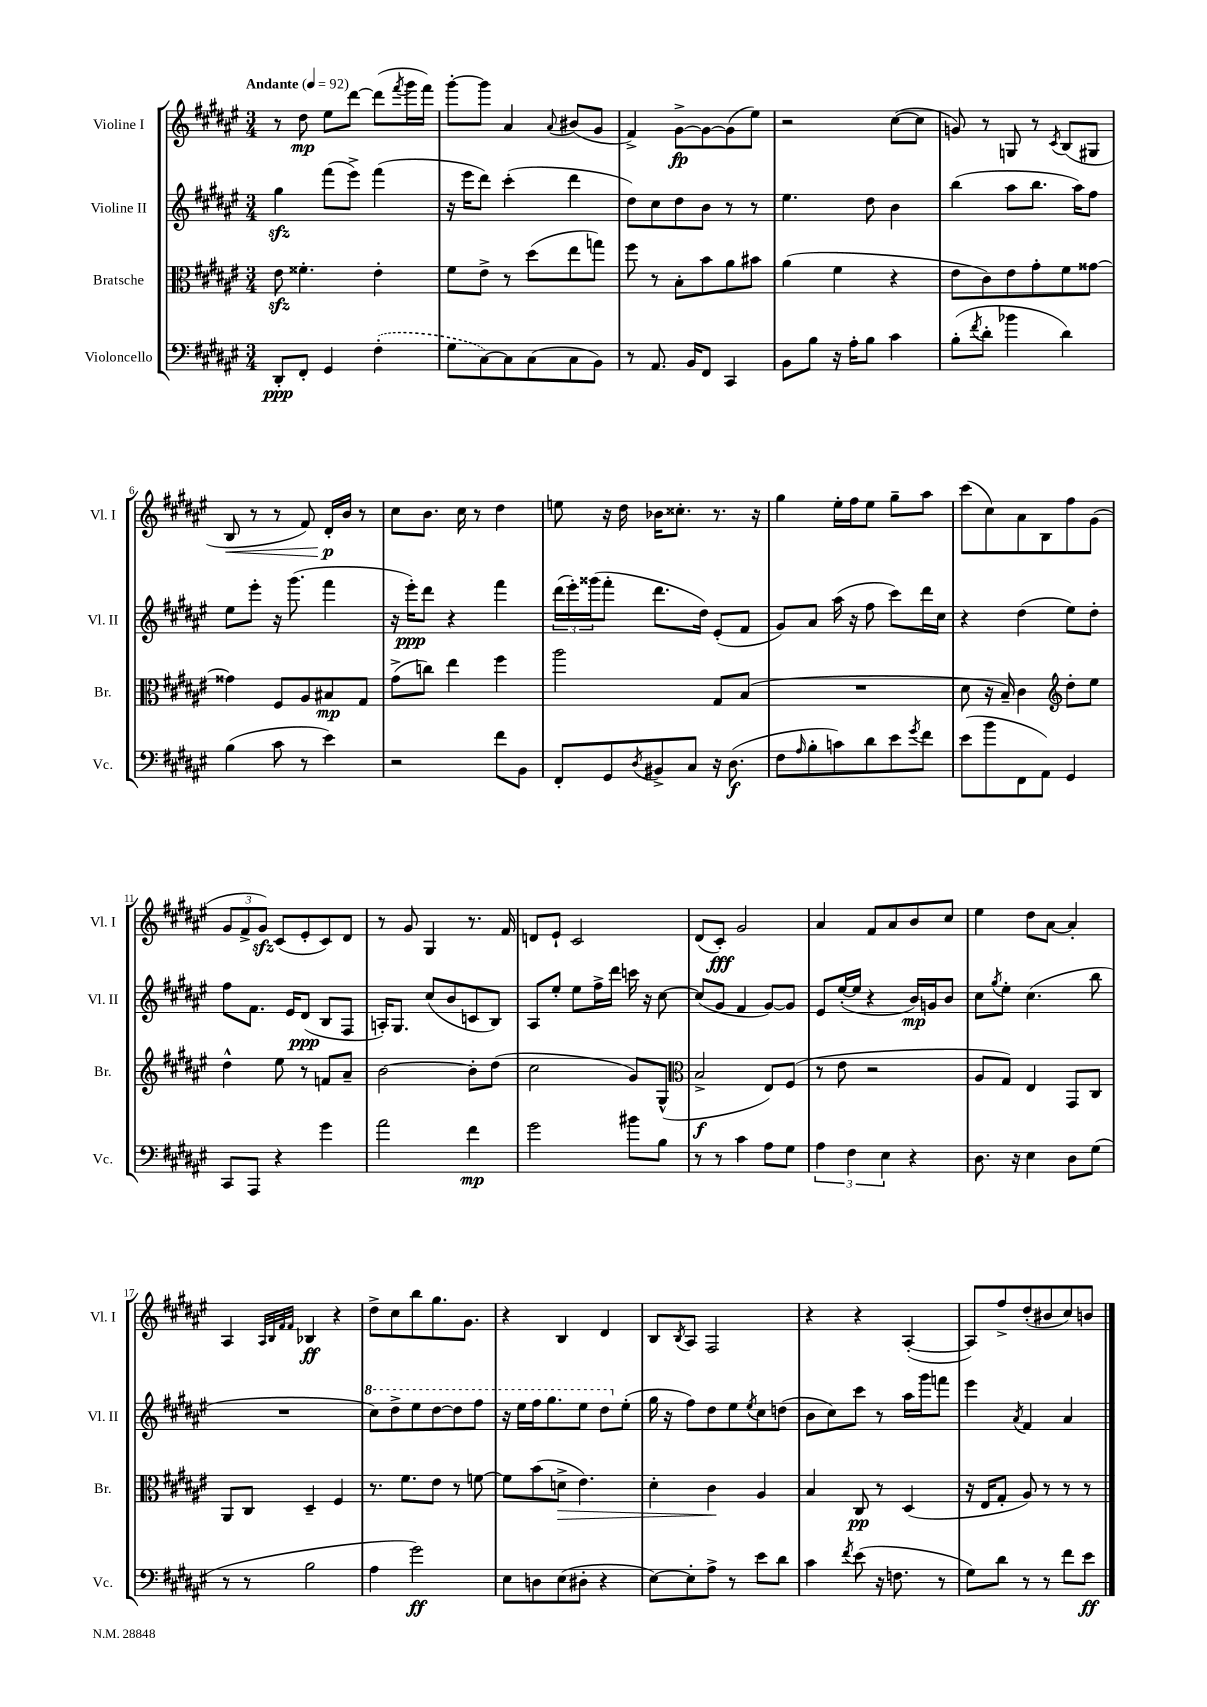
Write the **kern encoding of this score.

**kern	**kern	**kern	**kern
*staff4	*staff3	*staff2	*staff1
*clefF4	*clefC3	*clefG2	*clefG2
*k[f#c#g#d#a#e#]	*k[f#c#g#d#a#e#]	*k[f#c#g#d#a#e#]	*k[f#c#g#d#a#e#]
*M3/4	*M3/4	*M3/4	*M3/4
*MM92	*MM92	*MM92	*MM92
8DD#'	8e#	4gg#	8r
8FF#'	4.f##'	.	8dd#
4GG#	.	(8fff#	8ee#
.	.	8eee#^)	[8ddd#
(4F#'	4e#'	(4fff#	(8ddd#]
.	.	.	8qfff#
.	.	.	16ggg#
.	.	.	16fff#)
=	=	=	=
8G#	8f#	16r	[8ggg#'
.	.	16eee#	.
[8C#)	8e#^	8ddd#)	8ggg#]
8C#]	8r	(4ccc#'	4a#
(8C#	(8dd#	.	.
.	.	.	8qqa#
8C#	8ee#	4ddd#	(8b#
8BB)	8gg)	.	8g#
=	=	=	=
8r	8ff#	8dd#)	4f#^)
8.AA#	8r	8cc#	.
.	8B'	8dd#	[8g#^
16BB	.	.	.
8FF#	8b	8b	8g#_
4CC#	8a#	8r	(8g#]
.	8b#	8r	8ee#)
=	=	=	=
8BB	(4a#	4.ee#	2r
8B	.	.	.
16r	4f#	.	.
16A#'	.	.	.
8B	.	8dd#	.
4c#	4r	4b	([8cc#
.	.	.	8cc#]
=	=	=	=
(8B'	8e#	(4bb	8g)
8qf#	.	.	.
8d#'	8c#)	.	8r
4b-	8e#	8aa#	8G
.	8g#'	8.bb	8r
.	.	.	8qc#
4d#)	8f#	.	(8B
.	.	16aa#)	.
.	[8g##	8ff#	8G#
=	=	=	=
(4B	4g##]	8ee#	8B
.	.	8eee#'	8r
8c#	8F#	16r	8r
.	.	(8.ggg#	.
8r	8A#	.	8f#)
4e#)	8B#	4fff#	16d#'
.	.	.	16b
.	8G#	.	8r
=	=	=	=
2r	(8g#^	16r	8cc#
.	.	16eee#')	.
.	8cc)	8ddd#	8.b
.	4ee#	4r	.
.	.	.	16cc#
.	.	.	8r
8f#	4ff#	4fff#	4dd#
8BB	.	.	.
=	=	=	=
8FF#'	2aa#	(24ddd#	8ee
.	.	24eee#')	.
.	.	(24ggg##	.
8GG#	.	8fff#'	16r
.	.	.	16dd#
8qD#	.	.	.
8BB#^	.	8.ddd#	16b-
.	.	.	8.cc##'
8C#	.	.	.
.	.	16dd#)	.
16r	8G#	(8e#'	8.r
(8.D#	.	.	.
.	(8B	8f#	.
.	.	.	16r
=	=	=	=
8F#	2.r	8g#)	4gg#
16qqA#	.	.	.
8B'	.	8a#	.
8c)	.	(16aa#	16ee#'
.	.	16r	16ff#
8d#	.	8ff#	8ee#
8e#	.	8ccc#)	8gg#~
8qg#	.	.	.
8f#	.	16ddd#	8aa#
.	.	16cc#	.
=	=	=	=
(8e#	8d#	4r	(8ccc#
8b	16r	.	8cc#)
.	16B~)	.	.
8FF#	4c#	(4dd#	8a#
8AA#)	.	.	8B
*	*clefG2	*	*
4GG#	8dd#'	8ee#)	8ff#
.	8ee#	8dd#'	(8g#
=	=	=	=
8CC#	4dd#^^	8ff#	12g#
.	.	.	12f#^
8AAA#	.	8.f#	.
.	.	.	12g#)
4r	8ee#	.	(8c#
.	.	16e#	.
.	8r	(8d#	8e#'
4g#	8f	8B	8c#)
.	8a#~	8F#	8d#
=	=	=	=
2a#	[2b	16A')	8r
.	.	8.G#	.
.	.	.	8g#
.	.	(8cc#	4G#
.	.	8b	.
4f#	8b']	8c	8.r
.	(8dd#	8B)	.
.	.	.	16f#
=	=	=	=
2g#	2cc#	8A#	8d
.	.	8ee#'	8e#`
.	.	8ee#	2c#
.	.	16ff#^	.
.	.	16ddd#	.
8b#	8g#)	16ccc	.
.	.	16r	.
8B	(8G#^^	[8cc#	.
=	=	=	=
*	*clefC3	*	*
8r	2B^	(8cc#]	(8d#
8r	.	8g#	8c#')
4c#	.	4f#	2g#
8A#	8E#)	[8g#)	.
8G#	(8F#	8g#]	.
=	=	=	=
6A#	8r	8e#	4a#
.	8e#	([16ee#'	.
6F#	.	.	.
.	.	16ee#]	.
.	2r	4r	8f#
6E#	.	.	.
.	.	.	8a#
4r	.	16b)	8b
.	.	16g	.
.	.	8b	8cc#
=	=	=	=
8.D#	8A#	8cc#	4ee#
.	.	8qgg#	.
.	8G#)	8ee#'	.
16r	.	.	.
4E#	4E#	(4.cc#	8dd#
.	.	.	[8a#
8D#	8GG#	.	4a#']
(8G#	8C#	8bb	.
=	=	=	=
8r	8AA#	2.r	4A#
8r	8C#	.	.
.	.	.	32qqA#
.	.	.	32qqB
.	.	.	32qqf#
.	.	.	32qqf#
2B	4D#~	.	4B-
.	4F#	.	4r
=	=	=	=
4A#	8.r	8ccc#)	8dd#^
.	.	8ddd#^	8cc#
.	8.f#	.	.
2g#)	.	8eee#	8bb
.	8e#	[8ddd#	8.gg#
.	8r	8ddd#]	.
.	.	.	8.g#
.	[8f	8fff#	.
=	=	=	=
8E#	8f]	16r	4r
.	.	16eee#	.
8D	(8b	16fff#	.
.	.	8.ggg#	.
(8E#	8d^	.	4B
8D#'	4.e#)	8eee#	.
4r	.	8ddd#	4d#
.	.	(8ee#'	.
=	=	=	=
[8E#)	4d#'	16gg#	8B
.	.	16r	.
.	.	.	8qB
8E#']	.	8ff#)	8A#
8A#^	4c#	8dd#	2F#
8r	.	8ee#	.
.	.	8qee#	.
8e#	4A#	8cc#	.
8d#	.	(8dd	.
=	=	=	=
4c#	4B	8b	4r
.	.	8cc#)	.
8qf#	.	.	.
(8e#	8C#	8ccc#	4r
16r	8r	8r	.
8.F	.	.	.
.	(4D#	16aa#	([4A#'
.	.	16ggg#	.
8r	.	8fff	.
=	=	=	=
8G#)	16r	4eee#	8A#])
.	16E#	.	.
8d#	8G#'	.	8ff#^
.	.	8qa#	.
8r	8A#)	4f#	(8dd#'
8r	8r	.	8b#
8f#	8r	4a#	8cc#)
8e#	8r	.	8b
==	==	==	==
*-	*-	*-	*-
